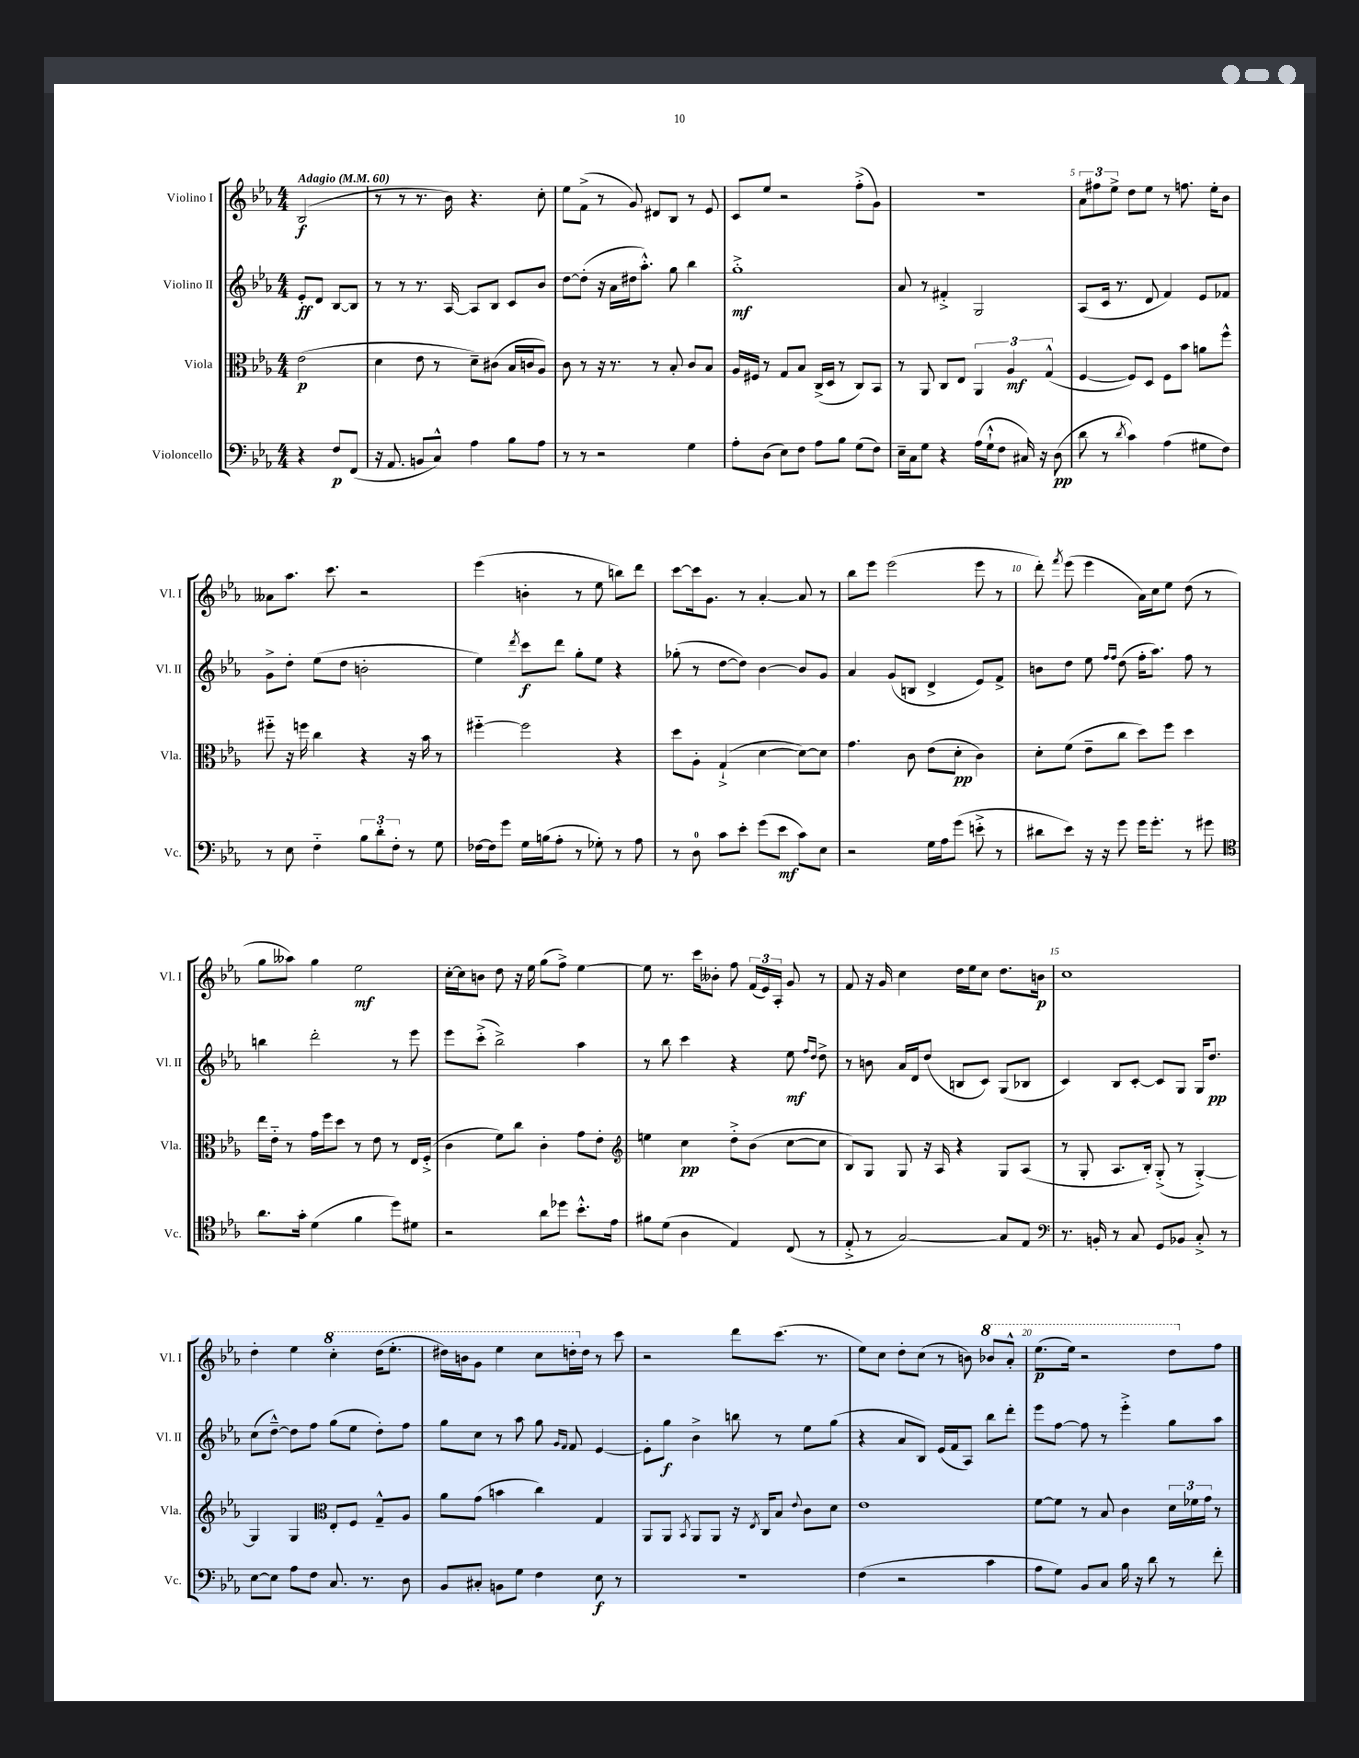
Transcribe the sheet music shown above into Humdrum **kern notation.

**kern	**kern	**kern	**kern
*staff4	*staff3	*staff2	*staff1
*clefF4	*clefC3	*clefG2	*clefG2
*k[b-e-a-]	*k[b-e-a-]	*k[b-e-a-]	*k[b-e-a-]
*M4/4	*M4/4	*M4/4	*M4/4
*MM60	*MM60	*MM60	*MM60
4r	(2e-\	8e-'/L	(2B-/
.	.	8d/J	.
8F/L	.	[8B-/L	.
(8FF/J	.	8B-/]J	.
=	=	=	=
16r	4d\	8r	8r
8.AA-/	.	.	.
.	.	8r	8r
8BB/L	8e-\	8.r	8.r
8C^^/J)	8r	.	.
.	.	[16A-/	16b-\)
4A-\	8d~\L)	8A-/]L	4.r
.	(8c#\J	8B-/J	.
8B-\L	16B-/LL	8c/L	.
.	16c/J	.	.
8A-\J	8A-/J)	8b-/J	8cc'\
=	=	=	=
8r	8c\	[8dd\L	8ee-\L
8r	8r	(8dd'\]J	(8f^\J
2r	16r	16r	8r
.	8.r	16a-\LL	.
.	.	16dd#\J	8g/)
.	.	8.aa-'^^\J)	.
.	8r	.	8d#/L
.	8B-'/	8gg\	8B-/J
4G\	8c/L	4bb-\	8r
.	8B-/J	.	8e-/
=	=	=	=
8A-'\L	16A-/LL	1gg'^	8c/L
.	16F#/JJ	.	.
(8D\J	8r	.	8ee-/J
8E-\L)	8G/L	.	2r
8F\J	8B-/J	.	.
8A-\L	(16C^/LL	.	.
.	16D/JJ	.	.
8B-\J	8r	.	.
(8G\L	8C/L)	.	(8ff'^\L
8F\J)	8BB-/J	.	8g\J)
=	=	=	=
16E-~\LL	8r	8a-/	1r
16C\J	.	.	.
8G\J	8AA-/	8r	.
4r	8C/L	4f#'^/	.
.	8E-/J	.	.
(16A-\LL	6AA-/	2G/	.
16G`^^\J	.	.	.
8F\J	.	.	.
.	6A-/	.	.
16C#/)	.	.	.
16r	.	.	.
.	(6G^^/	.	.
(8D\	.	.	.
=	=	=	=
8d\	[4F/	(8A-/L	12a-\L
.	.	.	12ff#\
8r	.	16c/Jk	.
.	.	.	12ee-^\J
.	.	8.r	.
8qd/	.	.	.
4c\)	8F/]L)	.	8dd\L
.	8D/J	8d/	8ee-\J
(4A-\	8F\L	4f/)	8r
.	8b-\J	.	8.ff\
8G#\L	8a\L	8e-/L	.
.	.	.	16ee-'\LK
8F\J)	8ff^^\J	8f-/J	8b-\J
=	=	=	=
8r	8ff#'~\	8g^\L	8a--\L
8E-\	16r	8dd'\J	8.aa-\J
.	16ff\	.	.
4F'~\	4cc\	(8ee-\L	.
.	.	.	8.ccc\
.	.	8dd\J	.
12B-\L	4r	2b'\	2r
12d'\	.	.	.
12F'\J	.	.	.
8r	16r	.	.
.	16b-\	.	.
8G\	8r	.	.
=	=	=	=
[16F-\LL	[4ff#'~\	4ee-\)	(4eee-\
16F-\]J	.	.	.
8g\J	.	.	.
.	.	8qddd/	.
16G\LL	2ff#\]	8ccc\L	4b'\
(16B\J	.	.	.
8A-'\J	.	8ddd\J	.
8r	.	8gg'\L	8r
8G-'\)	.	8ee-\J	8ee-\
8r	4r	4r	8bb\L)
8A-\	.	.	8ddd\J
=	=	=	=
8r	8dd\L	(8gg-'\	[8ccc\L
8D\	8A-'\J	8r	16ccc\]k
.	.	.	8.g\J
8c\L	(4G`^/	[8dd\L	.
8e-'\J	.	8dd\]J)	8r
(8g\L	[4d\	[4b-\	[4a-'/
8e-\J	.	.	.
8c\L)	8d\_L)	8b-/]L	8a-/]
8E-\J	8d\]J	8g/J	8r
=	=	=	=
2r	4.g\	4a-/	8bb-\L
.	.	.	8eee-\J
.	.	(8g/L	(2eee-\
.	8c\	8B/J	.
16G\LL	(8e-\L	4d^/	.
16A-\J	.	.	.
(8g\J	8d'\J	.	.
8e'^\	4c\)	8e-/L)	8eee-\
8r	.	8f^/J	8r
=	=	=	=
8d#\L	8d'\L	8b\L	8ddd'\)
.	.	.	8qfff/
8e-\J)	(8f\J	8dd\J	(8eee-\
16r	8e-~\L	8ee-\	4eee-\
16r	.	.	.
.	.	16qqff/LL	.
.	.	16qqff/JJ	.
8g\	8cc\J	(8dd\	.
16g\LK	8dd\L)	16ff'\LK	16a-\LL)
8.g'\J	.	8.aa-\J)	16cc\J
.	8ff\J	.	8ee-\J
8r	4dd\	8ff\	(8dd\
8g#\	.	8r	8r
=	=	=	=
*clefC4	*	*	*
8.a-\L	16ee-\LL	4bb\	8gg\L
.	16e-'~\JJ	.	.
.	8r	.	8aa--\J)
16g'\Jk	.	.	.
(4d\	16g\LL	2ddd'\	4gg\
.	16ff\J	.	.
.	8dd\J	.	.
4f\	8r	.	2ee-\
.	8e-\	.	.
8dd\L)	8r	8r	.
8d#\J	16E-/LL	8eee-\	.
.	(16F'^/JJ	.	.
=	=	=	=
2r	4c\	8eee-\L	[16cc'\LL
.	.	.	16cc\]J
.	.	(8ccc'^\J	8b\J
.	8f\L)	2bb-^\)	8dd\
.	8cc\J	.	16r
.	.	.	16ee-\
8a-\L	4c'\	.	(8gg\L
8dd-\J	.	.	8ff^\J)
8.b-'^^\L	8g\L	4aa-\	[4ee-\
.	8e-'\J	.	.
16e-\Jk	.	.	.
=	=	=	=
*	*clefG2	*	*
8f#\L	4ee\	8r	8ee-\]
(8d\J	.	8bb-\	8.r
4A-\	4cc\	4ccc\	.
.	.	.	16ccc\LK
.	.	.	8b--'\J
4E-/)	8dd'^\L	4r	8ff\
.	(8b-\J	.	(24f/LL
.	.	.	24e-/)
.	.	.	24A-'/JJ
(8C/	[8cc\L	8ee-\	8g/
.	.	16qqff/LL	.
.	.	16qqdd/JJ	.
8r	8cc\]J	8dd^\	8r
=	=	=	=
8E-'^/	8B-/L)	8r	8f/
8r	8G/J	8b\	16r
.	.	.	16g/
[2G/)	8G/	16a-/LL	4cc\
.	.	16d/J	.
.	16r	(8dd/J	.
.	16A-/	.	.
.	4r	8B/L	16dd\LL
.	.	.	16ee-\J
.	.	8c/J)	8cc\J
8G/]L	8G/L	(8G/L	8.dd\L
8E-/J	(8A-/J	8B-/J	.
.	.	.	16b\Jk
=	=	=	=
*clefF4	*	*	*
8.r	8r	4c/)	1cc
.	8G'/	.	.
16BB'/	.	.	.
8r	8.A-/L	8B-/L	.
8C/	.	[8c'/J	.
.	16B-'/Jk)	.	.
8GG/L	(8G'^/	8c/]L	.
8BB-/J	8r	8G/J	.
8C'^/	[4G'^/)	16G/LK	.
.	.	8.dd/J	.
8r	.	.	.
=	=	=	=
[8E-\L	4G/]	(8cc\L	4dd'\
8E-\]J	.	[8dd~^^\J)	.
8A-\L	4G/	8dd\]L	4ee-\
8F\J	.	8ff\J	.
*	*clefC3	*	*
8.C/	8E-'/L	(8gg\L	4ccc'\
.	8F/J	8ee-\J	.
8.r	.	.	.
.	8G~^^/L	8dd'\L)	(16ddd\LK
.	.	.	8.eee-'\J
8D\	8A-/J	8ff\J	.
=	=	=	=
8BB-/L	8a-\L	8gg\L	16ddd#\LL)
.	.	.	16bb\J
8C#'/J	(8g\J	8cc\J	8gg\J
8BB\L	4b\	8r	4eee-\
8G\J	.	8aa-\	.
4F\	4cc\)	8gg\	8ccc\L
.	.	16qqg/LL	.
.	.	16qqf/JJ	.
.	.	8f/	16ddd'\L
.	.	.	16dd\JJ
8E-\	4G/	[4e-/	8r
8r	.	.	8ccc\
=	=	=	=
1r	8AA-/L	8e-'\]L	2r
.	8AA-/J	8gg\J	.
.	8qBB-/	.	.
.	8AA-/L	4b-^\	.
.	8AA-/J	.	.
.	16r	8bb\	8ddd\L
.	8qE-/	.	.
.	16C/LK	.	.
.	8B-/J	8r	(8.ccc\J
.	8qqe-/	.	.
.	8c\L	8ee-\L	.
.	.	.	8.r
.	8d\J	(8gg\J	.
=	=	=	=
(4F\	1e-	4r	8ee-\L)
.	.	.	8cc\J
2r	.	8a-/L	8dd'\L
.	.	8B-/J)	(8cc\J
.	.	(16e-/LL	8r
.	.	16f/J	.
.	.	8A-/J)	8b\)
4c\	.	8bb-\L	8bb-/L
.	.	8ddd'\J	8aa-'^^/J
=	=	=	=
8A-\L	[8f\L	8eee-\L	(8.eee-\L
8G\J)	8f\]J	[8ff\J	.
.	.	.	16eee-\Jk)
8BB-/L	8r	8ff\]	2r
8C/J	8B-/	8r	.
16B-\	4c\	4eee-'^\	.
16r	.	.	.
8d\	.	.	.
8r	24d\LL	8gg\L	8ddd\L
.	24f-\	.	.
.	24g\JJ	.	.
8f'\	8r	8aa-\J	8ff\J
==	==	==	==
*-	*-	*-	*-
